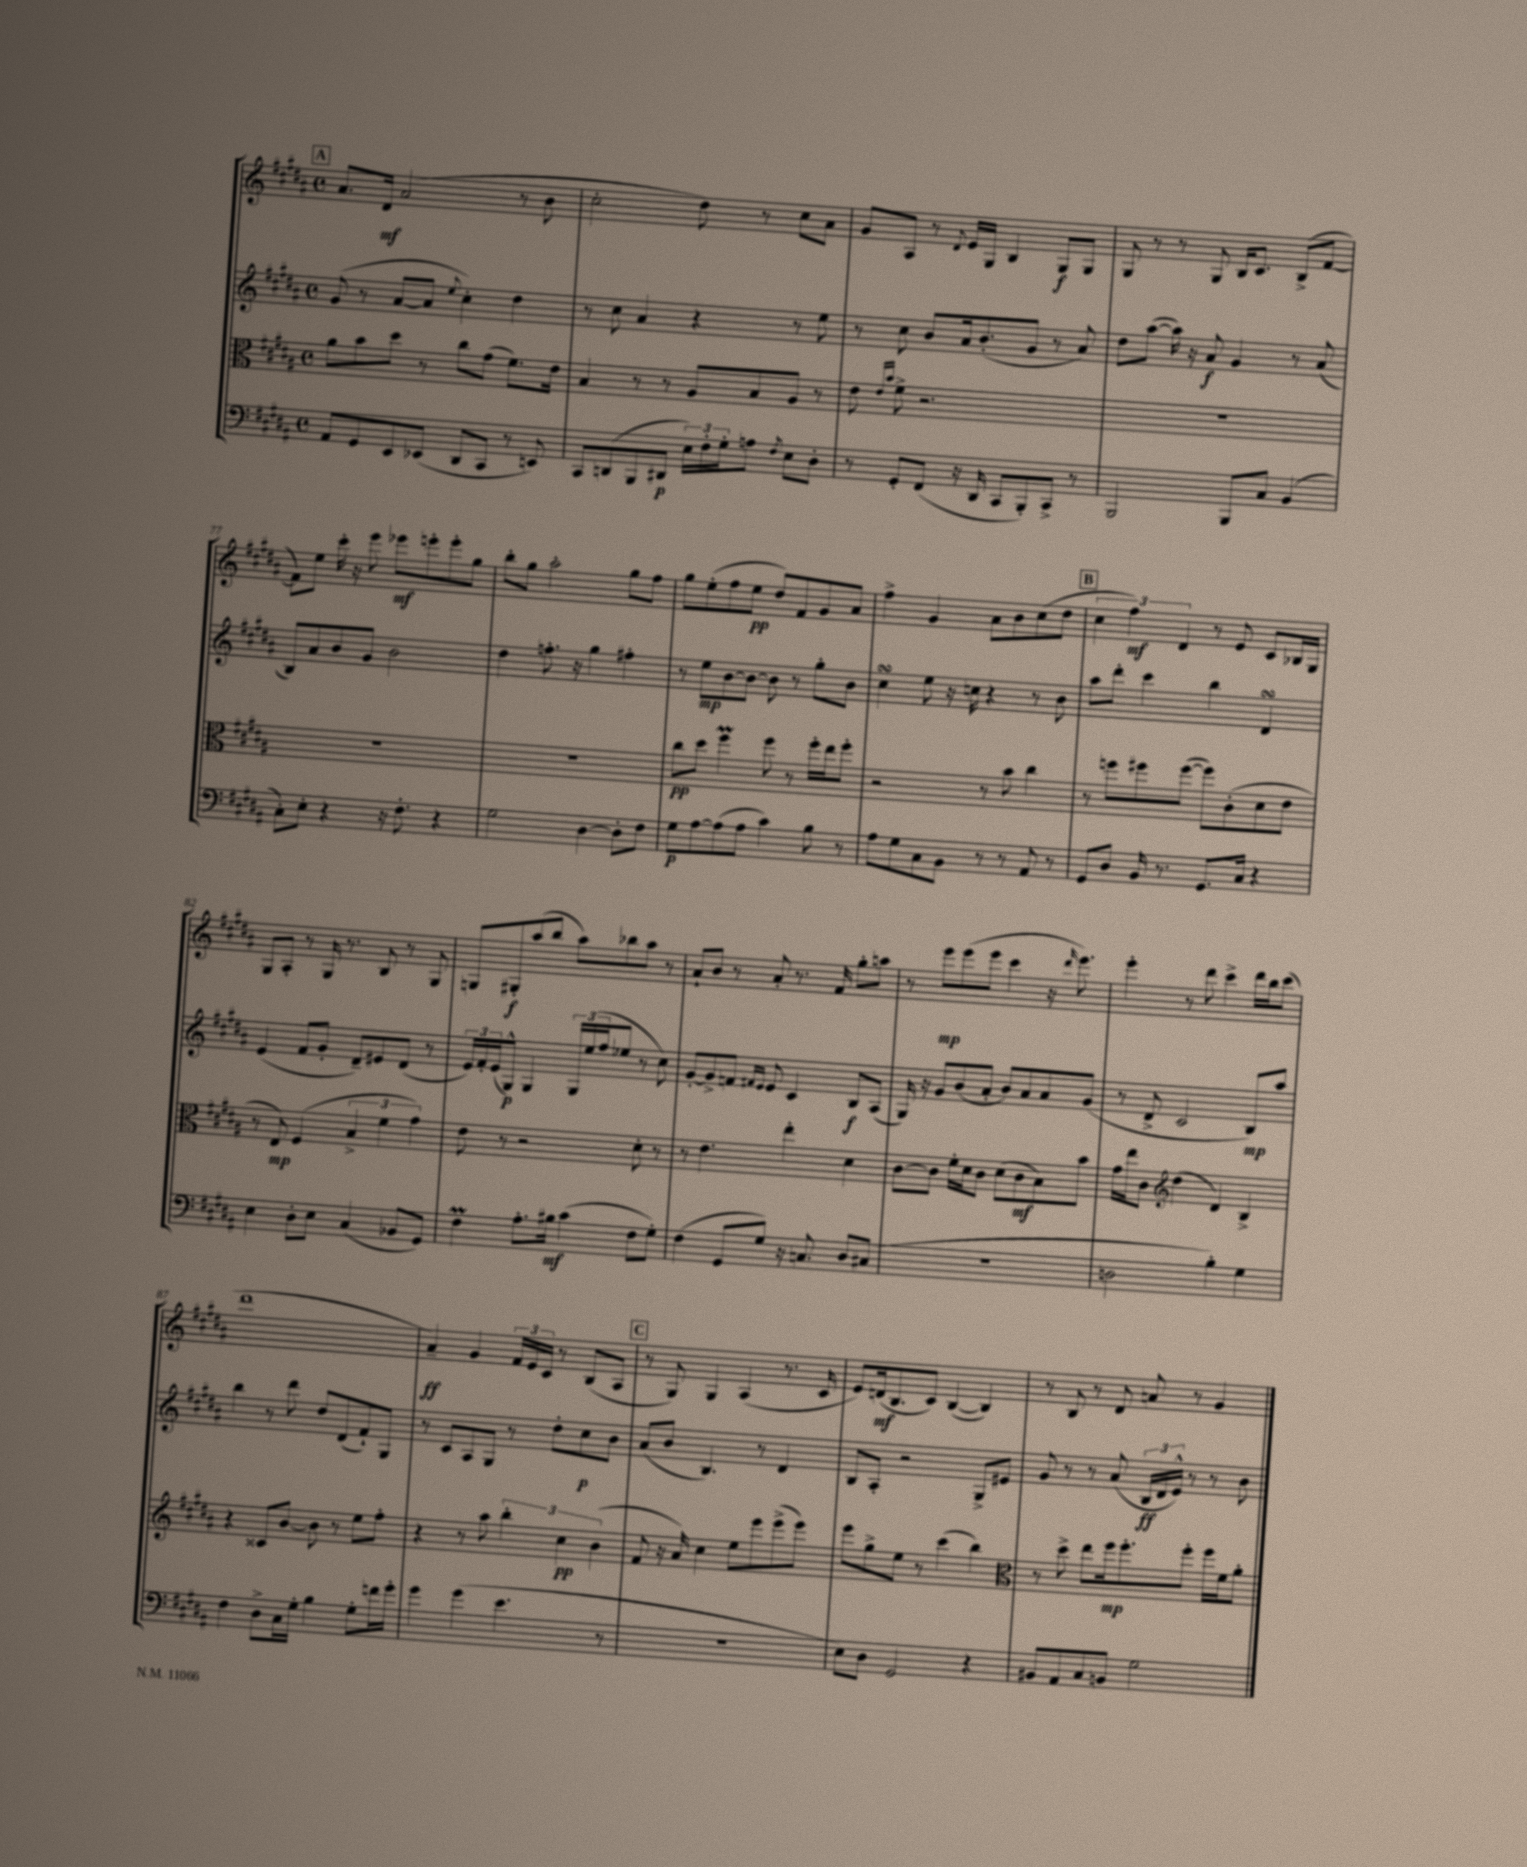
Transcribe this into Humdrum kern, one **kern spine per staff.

**kern	**kern	**kern	**kern
*staff4	*staff3	*staff2	*staff1
*clefF4	*clefC3	*clefG2	*clefG2
*k[f#c#g#d#a#]	*k[f#c#g#d#a#]	*k[f#c#g#d#a#]	*k[f#c#g#d#a#]
*M4/4	*M4/4	*M4/4	*M4/4
*met(c)	*met(c)	*met(c)	*met(c)
8AA#	8a#	(8g#	8.a#
8GG#	8b	8r	.
.	.	.	16d#
8EE	8dd#	[8a#	(2a#
(8EE-	8r	8a#]	.
.	.	8qqee	.
8DD#	8cc#	4cc#')	.
8CC#	(8g#	.	.
8r	8.f#)	4dd#	8r
8EE)	.	.	8b
.	16e	.	.
=	=	=	=
8CC#	4B	8r	2cc#'
(8DD	.	8cc#	.
8BBB	8r	4a#	.
8DD#	8r	.	.
24E)	8A#	4r	8dd#)
24F#'	.	.	.
24G#'	.	.	.
8A	8B	.	8r
8qF#	.	.	.
8E	8A#	8r	8cc#
8D#'	8r	8ee	8a#
=	=	=	=
8r	8e	8r	8g#
.	16qqe	.	.
.	16qqb	.	.
8GG#'	8f#^	8cc#	8A#
(8FF#	2.r	8b	8r
.	.	.	8qqd#
16r	.	16a#	16e
16DD#	.	(8.b'	16G#
8CC#	.	.	4B
8BBB')	.	8g#	.
8CC#^	.	8r	8G#
8r	.	8a#)	8G#
=	=	=	=
2BBB	1r	8dd#	8G#
.	.	([8aa#	8r
.	.	16aa#])	8r
.	.	16r	.
.	.	8a#	8G#
8BBB	.	4g#	16B
.	.	.	8.c#
8C#	.	.	.
(4BB	.	8r	(8B^
.	.	(8a#	[8f#
=	=	=	=
8C#')	1r	8B)	8f#])
8E'	.	8a#	8ee
4r	.	8b	16ccc#'
.	.	.	16r
.	.	8g#	8eee
16r	.	2b	8eee-
8.F#'	.	.	.
.	.	.	8eee'
4r	.	.	8eee'
.	.	.	8gg#
=	=	=	=
2G#	1r	4dd#	8bb'
.	.	.	8gg#
.	.	8.ff'	2aa#'
.	.	16r	.
[4D#	.	4gg#	.
8D#']	.	4ff#'	8gg#
8F#	.	.	8ff#
=	=	=	=
8G#	8cc#	8r	8gg#
[8A#	8dd#	8ee	(8ee'
(8A#]	4ff#	[8b	8ff#
8A#	.	8b_	8ee
4c#)	8ff#	8b]	8dd#)
.	8r	8r	8f#
8B	16ff#'	8gg#'	8g#
.	16ee	.	.
8r	8ff#'	8b	8a#
=	=	=	=
8A#	2r	4cc#	4ff#^
8G#	.	.	.
8C#	.	8ee	4g#
8BB	.	16r	.
.	.	16cc	.
8r	8r	4r	8a#
8r	8b	.	8b
8AA#	4cc#	8r	(8cc#
8r	.	8b	8dd#
=	=	=	=
8GG#	8r	8aa#	6cc#
8D#	8ff	8ddd#'	.
.	.	.	6ff#)
16BB	8ff#	4ccc#	.
8.r	.	.	.
.	.	.	6d#
.	([8ff#	.	.
8.GG#	8ff#])	4bb	8r
.	(8c#'	.	8e
16C#	.	.	.
4r	8d#	4d#	8c#
.	8e	.	16B-
.	.	.	16G#
=	=	=	=
4E	8r	(4e	8G#
.	8E)	.	8A#'
8D#'	(4F#	8f#	8r
8E	.	8g#'	16G#
.	.	.	8.r
(4C#	6B^	8d#~)	.
.	.	8e#	8B
.	6f#	.	.
8BB-	.	(8d#	8r
.	6g#)	.	.
8GG#)	.	8r	8G#
=	=	=	=
4F#	8e	24e)	8G
.	.	24f#'	.
.	.	(24e	.
.	8r	8G#^^)	8G#'
8.A#'	2r	4G#	(8aa#
.	.	.	8bb
16B#	.	.	.
(4c#	.	24G#	8aa#)
.	.	(24ee	.
.	.	24ff#	.
.	.	8ee-	8bb-
8F#	8d#'	8r	8aa#
8G#')	8r	8cc#)	8r
=	=	=	=
(4F#	8r	[8g#'	8a#`
.	4.e	8g#^]	8b
8GG#	.	8f	8r
.	.	16qqf#	.
.	.	16qqe	.
8G#)	.	8e	8a#'
16r	4ee'	4c#	8.r
8.C	.	.	.
.	.	.	16f#
8D#	4d#	8B	8gg#'
(8C#	.	(8A#	8aa
=	=	=	=
1r	[8c#	16G#)	8r
.	.	16r	.
.	8c#]	8g#	8eee
.	16f#'	(8b	(8eee
.	16d#	.	.
.	8c#	8a#'	8eee
.	(8d#	8b)	4ccc#
.	8c#	8a#	.
.	8B)	8a#	16r
.	.	.	16qqddd#
.	.	.	8.eee)
.	8b	(8g#	.
=	=	=	=
2D	16g#	8r	4eee'
.	16ee	.	.
.	8c#	8d#^	.
*	*clefG2	*	*
.	(4dd#	2c#	8r
.	.	.	8ddd#
4B')	4d#)	.	4ccc#^
4G#	4B^	8B)	16ddd#
.	.	.	16bb
.	.	8aa#	(8ccc#
=	=	=	=
4F#	4r	4bb	1ddd#
8D#^	8c##	8r	.
16C#	[8b	8ddd#	.
16G#'	.	.	.
4B	8b]	8dd#	.
.	8r	(8d#	.
8G#'	8ee	8f#`)	.
16f	8ff#'	8G#	.
16g#'	.	.	.
=	=	=	=
4g#	4r	8r	4a#~)
.	.	8c#	.
(4g#	8r	8A#	4g#
.	8aa#	8G#	.
4.e	6bb'	8r	24f#
.	.	.	24e
.	.	.	24c#
.	.	8dd#'	8r
.	6cc#	.	.
.	.	8cc#	(8B
.	(6b	.	.
8r	.	8b	8A#
=	=	=	=
1r	8f#	(8a#	8r
.	16r	8b	8G#)
.	16a#)	.	.
.	4cc#	4.B)	4G#
.	8ee	.	(4A#
.	8eee	8r	.
.	(8eee^	4d#	8.r
.	8eee)	.	.
.	.	.	16c#
=	=	=	=
8E)	8eee	8B	8e)
8D#	8gg#^	8A#'	(16d
.	.	.	8.B
2GG#	8ee	2r	.
.	8r	.	8c#)
.	(4ccc#	.	([4B
4r	4bb)	8G#^	4B])
.	.	8e#	.
=	=	=	=
*	*clefC3	*	*
8BB#	8r	8g#	8r
8AA#	8dd#^	8r	8B
8C#	8ee	8r	8r
8BB	16ff#	(8a#	8d#
.	8.ff#'	.	.
2G#	.	24B	8a
.	.	24d#	.
.	.	24e^^)	.
.	8ff#'	8r	8r
.	16ff#	8r	4g#
.	16f#	.	.
.	8a#'	8b	.
==	==	==	==
*-	*-	*-	*-
